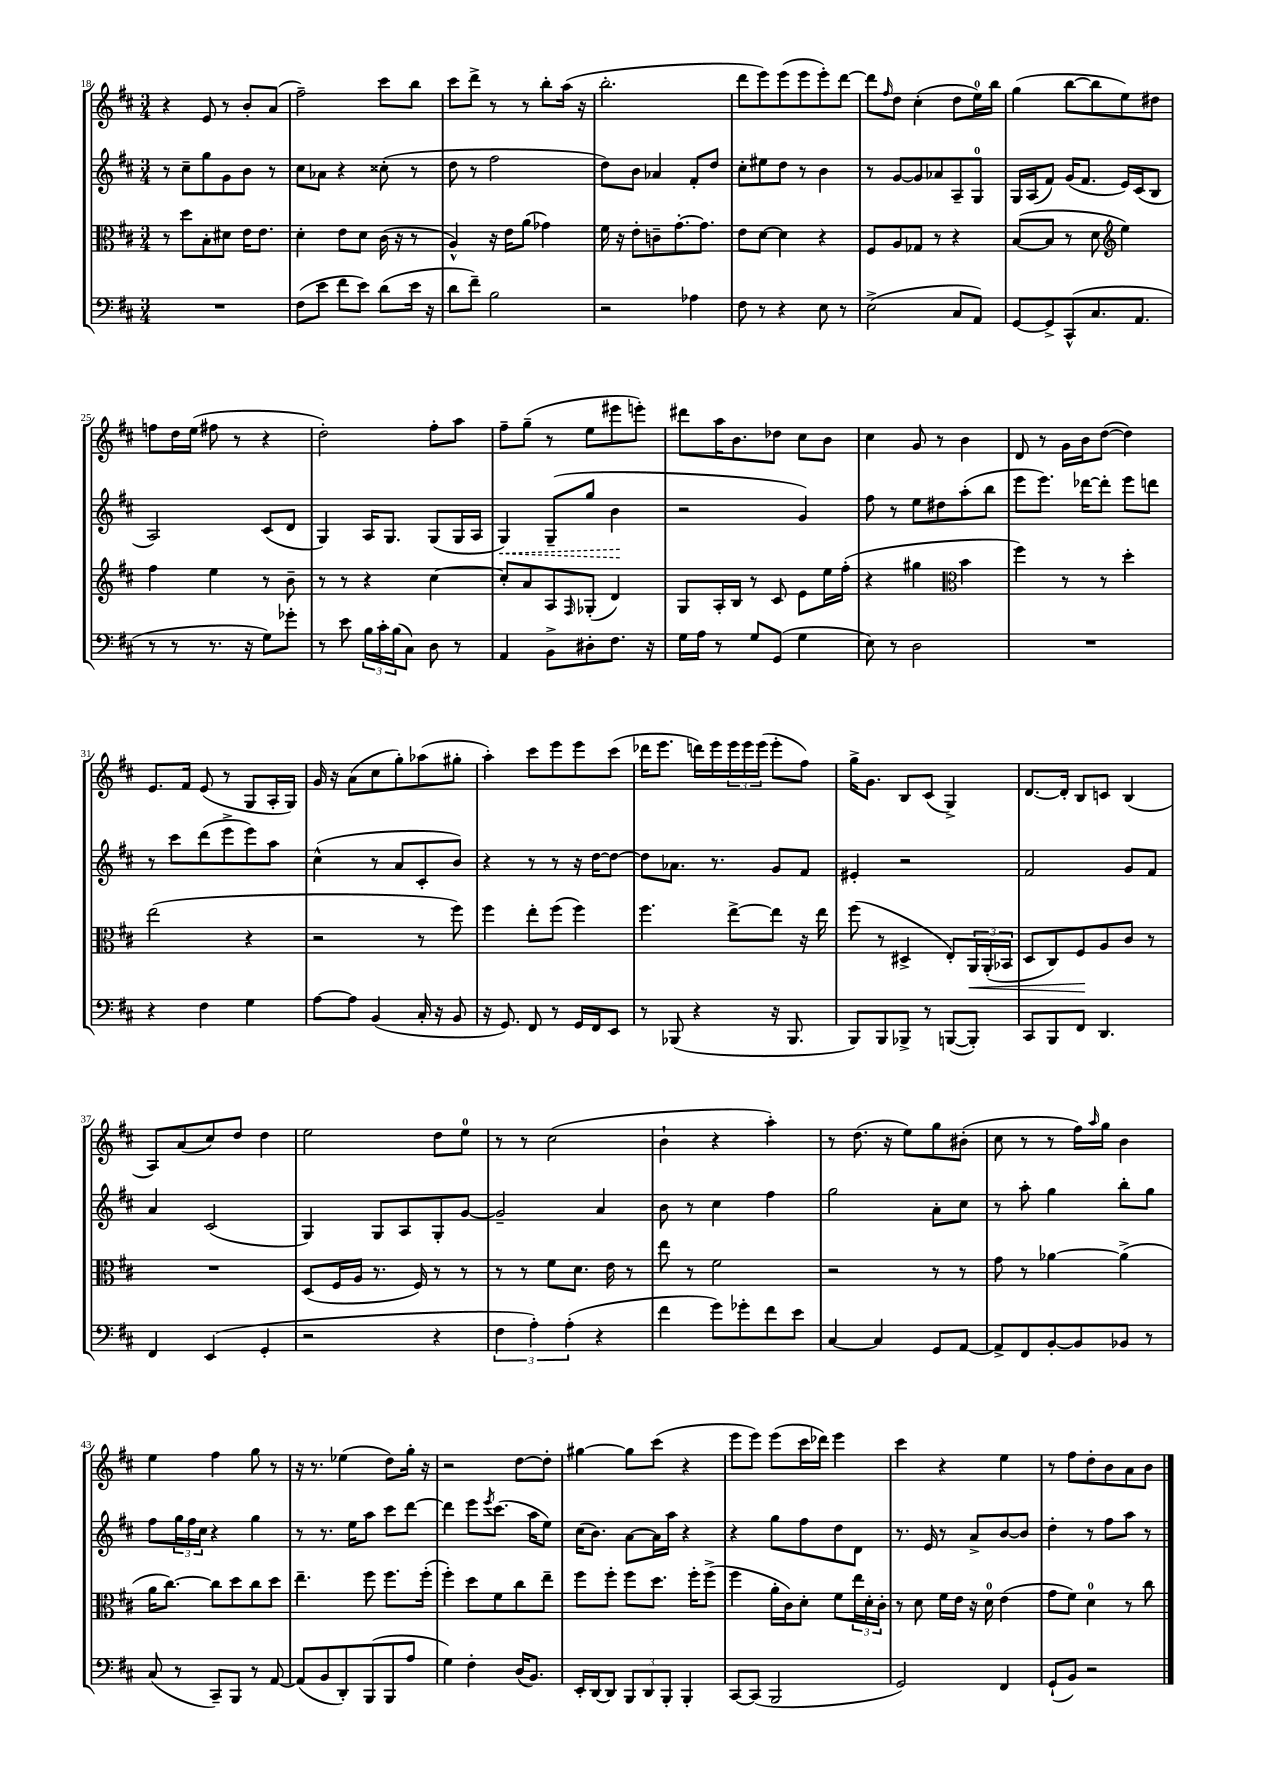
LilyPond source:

<<
\new StaffGroup <<
\new Staff = "s0" {
    \clef treble \key d \major \numericTimeSignature \time 3/4
    r4 e'8 r8 b'8-. a'8( |
    fis''2--) cis'''8 b''8 |
    cis'''8 d'''8-> r8 r8 b''8-. a''16( r16 |
    b''2.-. |
    d'''8 e'''8) e'''8( e'''8 e'''8-.) d'''8~ |
    d'''8 \grace { fis''16 } d''8 cis''4-.( d''8 e''16-0) b''16 |
    g''4( b''8~ b''8 e''8) dis''8 |
    f''8 d''16 e''16( fis''8 r8 r4 |
    d''2-.) fis''8-. a''8 |
    fis''8-- g''8--( r8 e''8 eis'''8 e'''8-.) |
    dis'''8 a''16 b'8. des''8 cis''8 b'8 |
    cis''4 g'8 r8 b'4 |
    d'8 r8 g'16 b'16 d''8~( d''4) |
    e'8. fis'16 e'8( r8 g8 a16-. g16) |
    g'16 r16 a'8( cis''8 g''8-.) aes''8( gis''8-. |
    a''4-.) cis'''8 e'''8 e'''8 cis'''8( |
    des'''16 e'''8. d'''16) e'''16 \tuplet 3/2 { e'''16 e'''16 e'''16( } e'''8-. fis''8) |
    g''16-> g'8. b8 cis'8( g4->) |
    d'8.~ d'16-. b8 c'8 b4( |
    a8) a'8( cis''8) d''8 d''4 |
    e''2 d''8 e''8-0 |
    r8 r8 cis''2( |
    b'4-! r4 a''4-.) |
    r8 d''8.( r16 e''8) g''8 bis'8-.( |
    cis''8 r8 r8 fis''16) \grace { a''16 } g''16 b'4 |
    e''4 fis''4 g''8 r8 |
    r16 r8. ees''4( d''8) g''16-. r16 |
    r2 d''8~ d''8-. |
    gis''4~ gis''8 cis'''8( r4 |
    e'''8 e'''8) e'''8( cis'''16 des'''16) e'''4 |
    cis'''4 r4 e''4 |
    r8 fis''8 d''8-. b'8 a'8 b'8 \bar "|." |
}
\new Staff = "s1" {
    \clef treble \key d \major \numericTimeSignature \time 3/4
    r8 cis''8-- g''8 g'8 b'8 r8 |
    cis''8 aes'8 r4 cisis''8-.( r8 |
    d''8 r8 fis''2 |
    d''8) b'8 aes'4 fis'8-. d''8 |
    cis''8-. eis''8 d''8 r8 b'4 |
    r8 g'8~ g'8 aes'8 a8-- g8-0 |
    g16 a16( fis'8) g'16( fis'8. e'16) cis'16( b8 |
    a2) cis'8( d'8 |
    g4) a16 g8. g8( g16 a16 |
    \once \override Hairpin.style = #'dashed-line g4\<) g8--( g''8 b'4\! |
    r2 g'4) |
    fis''8 r8 e''8 dis''8 a''8-.( b''8 |
    e'''8 e'''8.) des'''16~ des'''8-. e'''8 d'''8 |
    r8 cis'''8 d'''8( e'''8-> e'''8) a''8 |
    cis''4-^( r8 a'8 cis'8-. b'8) |
    r4 r8 r8 r16 d''16~ d''8~ |
    d''8 aes'8. r8. g'8 fis'8 |
    eis'4-. r2 |
    fis'2 g'8 fis'8 |
    a'4 cis'2( |
    g4) g8 a8 g8-. g'8~ |
    g'2-- a'4 |
    b'8 r8 cis''4 fis''4 |
    g''2 a'8-. cis''8 |
    r8 a''8-. g''4 b''8-. g''8 |
    fis''8 \tuplet 3/2 { g''16 fis''16 cis''16 } r4 g''4 |
    r8 r8. e''16 a''8 cis'''8 d'''8~ |
    d'''4 e'''8 \acciaccatura { e'''8 } cis'''8.( a''16 e''8) |
    cis''16( b'8.) a'8~ a'16 a''16 r4 |
    r4 g''8 fis''8 d''8 d'8 |
    r8. e'16 r8 a'8-> b'8~ b'8 |
    d''4-. r8 fis''8 a''8 r8 \bar "|." |
}
\new Staff = "s2" {
    \clef alto \key d \major \numericTimeSignature \time 3/4
    r8 d''8 b8-. dis'8 e'16 e'8. |
    d'4-. e'8 d'8 cis'16( r16 r8 |
    a4-^) r16 e'16 a'8( ges'4) |
    fis'16 r16 e'8-. c'8-- g'8.~-. g'8. |
    e'8 d'8~ d'4 r4 |
    fis8 a8 ges8 r8 r4 |
    b8~( b8 r8 d'8 \clef treble e''4) |
    fis''4 e''4 r8 b'8-- |
    r8 r8 r4 cis''4~ |
    cis''8-. a'8 a8 \grace { fis16 } ges8-.( d'4) |
    g8 a16-. b16 r8 cis'8 e'8 e''16 fis''16-.( |
    r4 gis''4 \clef alto b'4 |
    fis''4) r8 r8 d''4-. |
    e''2( r4 |
    r2 r8 fis''8) |
    fis''4 e''8-. fis''8( fis''4) |
    fis''4. e''8~-> e''8 r16 e''16 |
    fis''8( r8 dis4-> e8-.) \tuplet 3/2 { a,16\< a,16-.( bes,16 } |
    d8 cis8) fis8\! a8 cis'8 r8 |
    R2. |
    d8( fis16 a16 r8. fis16) r8 r8 |
    r8 r8 fis'8 d'8. e'16 r8 |
    e''8 r8 fis'2 |
    r2 r8 r8 |
    g'8 r8 aes'4~ aes'4->( |
    a'16 cis''8.~) cis''8 d''8 cis''8 d''8 |
    e''4.-- fis''8 fis''8. fis''16-.( |
    fis''4-.) d''8 fis'8 cis''8 e''8-- |
    fis''8 fis''8-. fis''8 d''8. fis''16-. fis''8->( |
    fis''4 a'16-. cis'16) d'8-. fis'8 \tuplet 3/2 { e''16 d'16-. cis'16-. } |
    r8 d'8 fis'16 e'16 r16 d'16-0 e'4( |
    g'8 fis'8) d'4-0 r8 cis''8 \bar "|." |
}
\new Staff = "s3" {
    \clef bass \key d \major \numericTimeSignature \time 3/4
    R2. |
    fis8( e'8 fis'8 e'8) d'8( e'16 r16 |
    d'8 fis'8--) b2 |
    r2 aes4 |
    fis8 r8 r4 e8 r8 |
    e2->( cis8 a,8) |
    g,8~ g,8-> cis,8-^( cis8. a,8. |
    r8 r8 r8. r16 g8) ges'8-. |
    r8 e'8 \tuplet 3/2 { b16 cis'16-. b16( } cis8) d8 r8 |
    a,4 b,8-> dis8-. fis8. r16 |
    g16 a16 r8 g8 g,8( g4 |
    e8) r8 d2 |
    R2. |
    r4 fis4 g4 |
    a8~ a8 b,4( cis16-. r16 b,8 |
    r16 g,8.) fis,8 r8 g,16 fis,16 e,8 |
    r8 bes,,8( r4 r16 bes,,8. |
    b,,8) b,,8 bes,,8-> r8 b,,8~( b,,8-.) |
    cis,8 b,,8 fis,8 d,4. |
    fis,4 e,4( g,4-. |
    r2 r4 |
    \tuplet 3/2 { fis4 a4-.) a4-.( } r4 |
    fis'4 g'8) ges'8-. fis'8 e'8 |
    cis4~ cis4 g,8 a,8~ |
    a,8-> fis,8 b,8~-. b,8 bes,8 r8 |
    cis8( r8 cis,8--) b,,8 r8 a,8~ |
    a,8( b,8 d,8-.) b,,8( b,,8 a8 |
    g4) fis4-. d16( b,8.) |
    e,16-. d,16~ d,8 \tuplet 3/2 { b,,8 d,8 b,,8-. } b,,4-. |
    cis,8~ cis,8( b,,2 |
    g,2) fis,4 |
    g,8-!( b,8) r2 \bar "|." |
}
>>
>>
\layout { \context { \Score currentBarNumber = #18 } }
